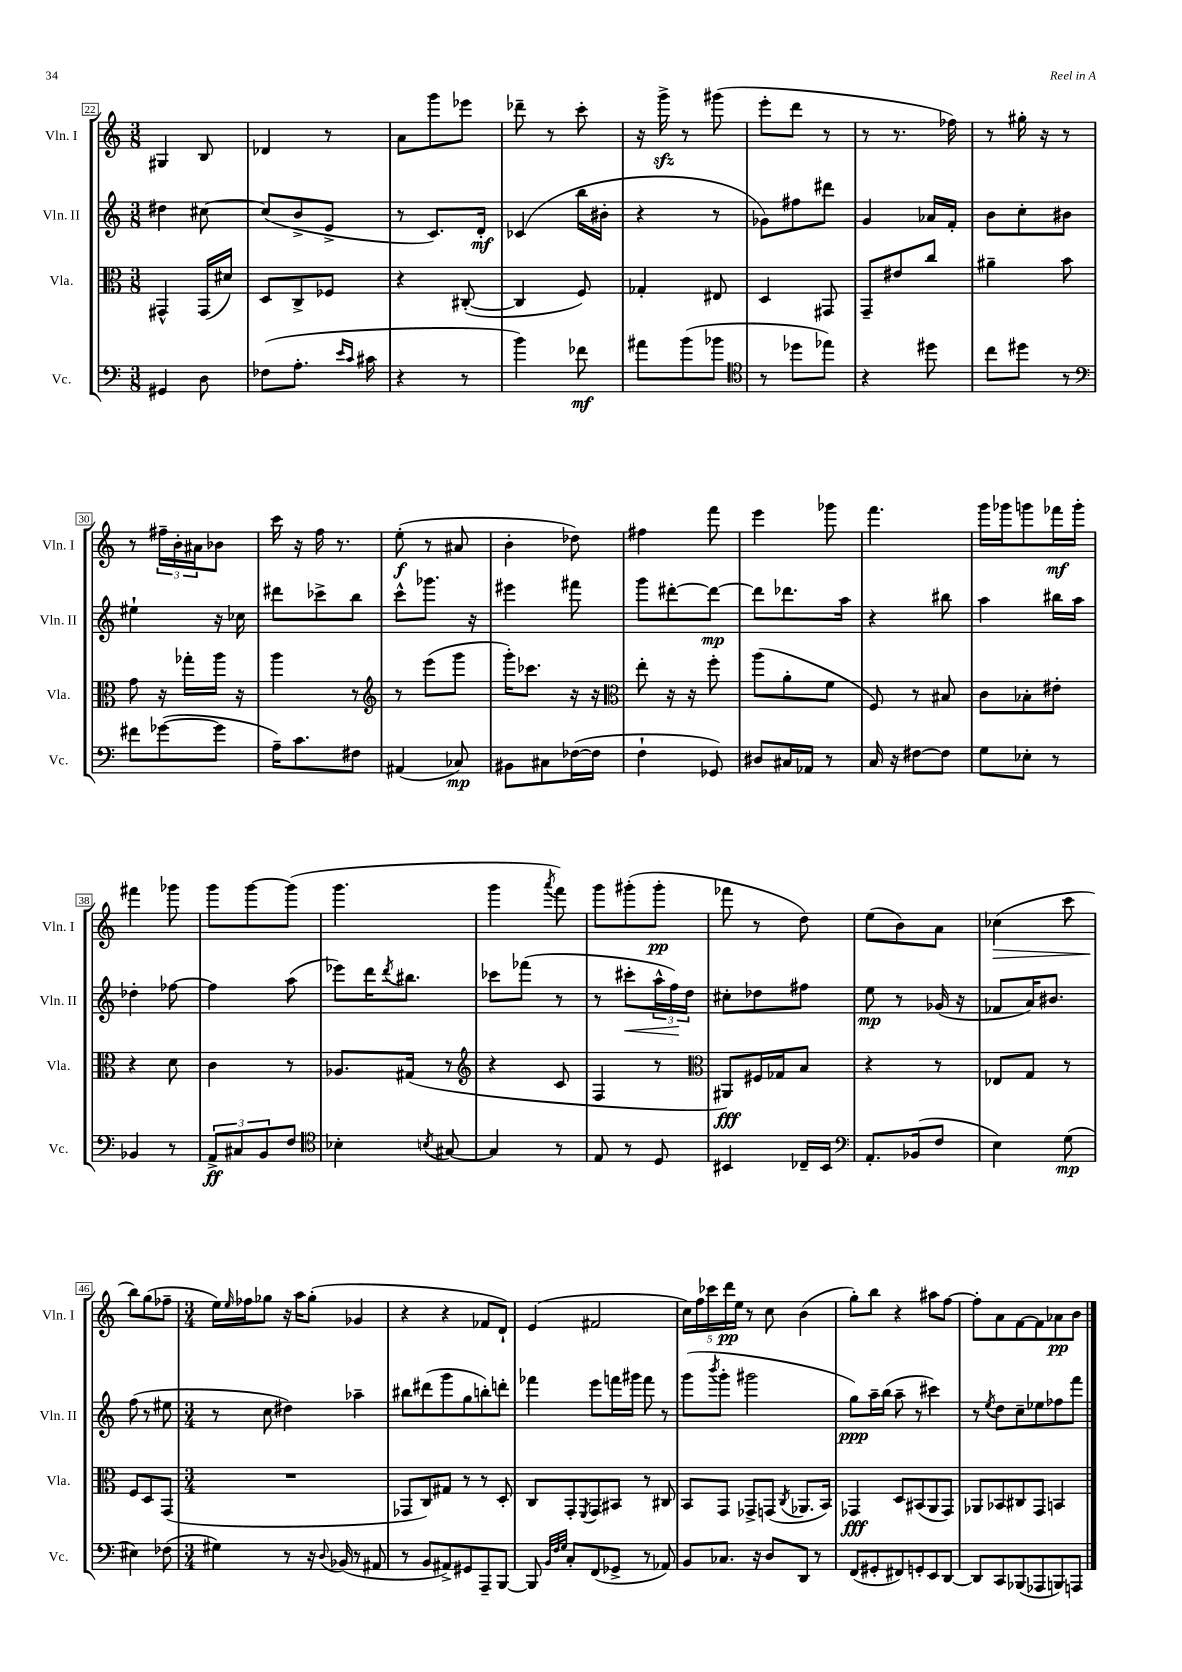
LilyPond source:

<<
\new StaffGroup <<
\new Staff = "s0" \with { instrumentName = "Vln. I" shortInstrumentName = "Vln. I" } {
    \clef treble \key c \major \numericTimeSignature \time 3/8
    gis4 b8 |
    des'4 r8 |
    a'8 g'''8 ees'''8 |
    des'''8-- r8 c'''8-. |
    r16 g'''16->\sfz r8 gis'''8( |
    e'''8-. d'''8 r8 |
    r8 r8. fes''16) |
    r8 gis''16-. r16 r8 |
    r8 \tuplet 3/2 { fis''16-- b'16-. ais'16 } bes'8 |
    c'''16 r16 f''16 r8. |
    e''8-.\f( r8 ais'8 |
    b'4-. des''8) |
    fis''4 f'''8 |
    e'''4 ges'''8 |
    f'''4. |
    g'''16 ges'''16 g'''8 fes'''16\mf g'''16-. |
    fis'''4 ges'''8 |
    g'''8 g'''8~ g'''8( |
    g'''4. |
    g'''4 \acciaccatura { a'''8 } f'''8) |
    g'''8 gis'''8-.( gis'''8-.\pp |
    fes'''8 r8 d''8) |
    e''8( b'8) a'8 |
    ces''4\>( c'''8 |
    b''8\!) g''8( fes''8-- |
    \numericTimeSignature \time 3/4 e''16) \grace { e''16 } fes''16 ges''8 r16 a''16 ges''8-.( ges'4 |
    r4 r4 fes'8 d'8-!) |
    e'4( fis'2 |
    \tuplet 5/4 { c''16) f''16 ces'''16 d'''16\pp e''16 } r8 c''8 b'4( |
    g''8-.) b''8 r4 ais''8 f''8~ |
    f''8-. a'8 f'8~ f'8 aes'8\pp b'8 \bar "|." |
}
\new Staff = "s1" \with { instrumentName = "Vln. II" shortInstrumentName = "Vln. II" } {
    \clef treble \key c \major \numericTimeSignature \time 3/8
    dis''4 cis''8~ |
    cis''8( b'8-> e'8-> |
    r8 c'8.) d'16-.\mf |
    ces'4( b''16 bis'16-. |
    r4 r8 |
    ges'8) fis''8 dis'''8 |
    g'4 aes'16 f'16-. |
    b'8 c''8-. bis'8 |
    eis''4-! r16 ces''16 |
    dis'''8 ces'''8-> b''8 |
    c'''8-^ ges'''8. r16 |
    eis'''4 fis'''8 |
    g'''8 dis'''8~-. dis'''8~\mp |
    dis'''8 des'''8. a''16 |
    r4 bis''8 |
    a''4 bis''16 a''16 |
    des''4-. fes''8~ |
    fes''4 a''8( |
    ees'''8) d'''16 \acciaccatura { d'''8 } bis''8. |
    ces'''8 fes'''8( r8 |
    r8 cis'''8-.\< \tuplet 3/2 { a''16-^ f''16\!) d''16 } |
    cis''8-. des''8 fis''8 |
    e''8\mp r8 ges'16( r16 |
    fes'8 a'16) bis'8. |
    f''8( r8 eis''8 |
    \numericTimeSignature \time 3/4 r8 c''8 dis''4) aes''4-- |
    bis''8 dis'''8( g'''8 g''8 b''8-.) d'''8-. |
    fes'''4 e'''8 f'''16 gis'''16 f'''8 r8 |
    g'''8( \acciaccatura { b'''8 } g'''8-. gis'''2 |
    g''8\ppp) a''16-- b''16( a''8-- r8 cis'''4) |
    r8 \acciaccatura { e''8 } d''8 c''8-- ees''8 fes''8 f'''8 \bar "|." |
}
\new Staff = "s2" \with { instrumentName = "Vla." shortInstrumentName = "Vla." } {
    \clef alto \key c \major \numericTimeSignature \time 3/8
    gis,4-^ gis,16( dis'16) |
    d8 c8-> fes8 |
    r4 cis8~-.( |
    cis4 f8) |
    ges4-. eis8 |
    d4 gis,8 |
    g,8-- eis'8 c''8 |
    ais'4-- b'8 |
    g'8 r16 ges''16-. a''16 r16 |
    a''4 r8 |
    \clef treble r8 e'''8( g'''8 |
    g'''16-.) ces'''8. r16 r16 |
    \clef alto e''8-. r16 r16 f''8-. |
    a''8( a'8-. f'8 |
    f8) r8 bis8 |
    c'8 bes8-. eis'8-. |
    r4 d'8 |
    c'4 r8 |
    aes8. gis16( r8 |
    \clef treble r4 c'8 |
    f4 r8 |
    \clef alto ais,8\fff) fis16 ges16 b8 |
    r4 r8 |
    ees8 g8 r8 |
    f8 d8 g,8( |
    \numericTimeSignature \time 3/4 R2. |
    ges,8 c8) gis8 r8 r8 d8-. |
    c8 g,8-. \acciaccatura { f,8 } g,8 bis,8 r8 cis8 |
    b,8 g,8 ges,8-> g,8( \acciaccatura { c8 } aes,8. b,16) |
    ges,4\fff d8 bis,8( a,8 ges,8) |
    aes,8 bes,8 cis8 g,8 b,4 \bar "|." |
}
\new Staff = "s3" \with { instrumentName = "Vc." shortInstrumentName = "Vc." } {
    \clef bass \key c \major \numericTimeSignature \time 3/8
    gis,4 d8 |
    fes8( a8.-. \grace { e'16 c'16 } cis'16 |
    r4 r8 |
    b'4) fes'8\mf |
    ais'8 b'8( bes'8 |
    \clef tenor r8 des''8 ees''8) |
    r4 dis''8 |
    c''8 dis''8 r8 |
    \clef bass fis'8 ges'8~( ges'8 |
    a16--) c'8. fis8 |
    ais,4( ces8\mp) |
    bis,8 cis8 fes16~( fes16 |
    f4-! ges,8) |
    dis8 cis16 aes,16 r8 |
    c16 r16 fis8~ fis8 |
    g8 ees8-. r8 |
    bes,4 r8 |
    \tuplet 3/2 { a,8->\ff cis8 b,8 } f8 |
    \clef tenor bes4-. \acciaccatura { b8 } gis8~ |
    gis4 r8 |
    e8 r8 d8 |
    bis,4 ces16-- bis,16 |
    \clef bass a,8.-. bes,16( f8 |
    e4) g8\mp( |
    eis4) fes8( |
    \numericTimeSignature \time 3/4 gis4) r8 r16 \appoggiatura { d8 } bes,16( r8 ais,8 |
    r8 b,8 ais,8->) gis,8 a,,8-- b,,8~ |
    b,,8 \grace { b,32 f32 g32 } c8-. f,8( ges,8-> r8 aes,8) |
    b,8 ces8. r16 d8 d,8 r8 |
    f,8( gis,8-. fis,8) g,8-. e,8 d,8~ |
    d,8 c,8 bes,,8( aes,,8 b,,8) a,,8 \bar "|." |
}
>>
>>
\layout { \context { \Score currentBarNumber = #22 \override BarNumber.stencil = #(make-stencil-boxer 0.1 0.3 ly:text-interface::print) } }
